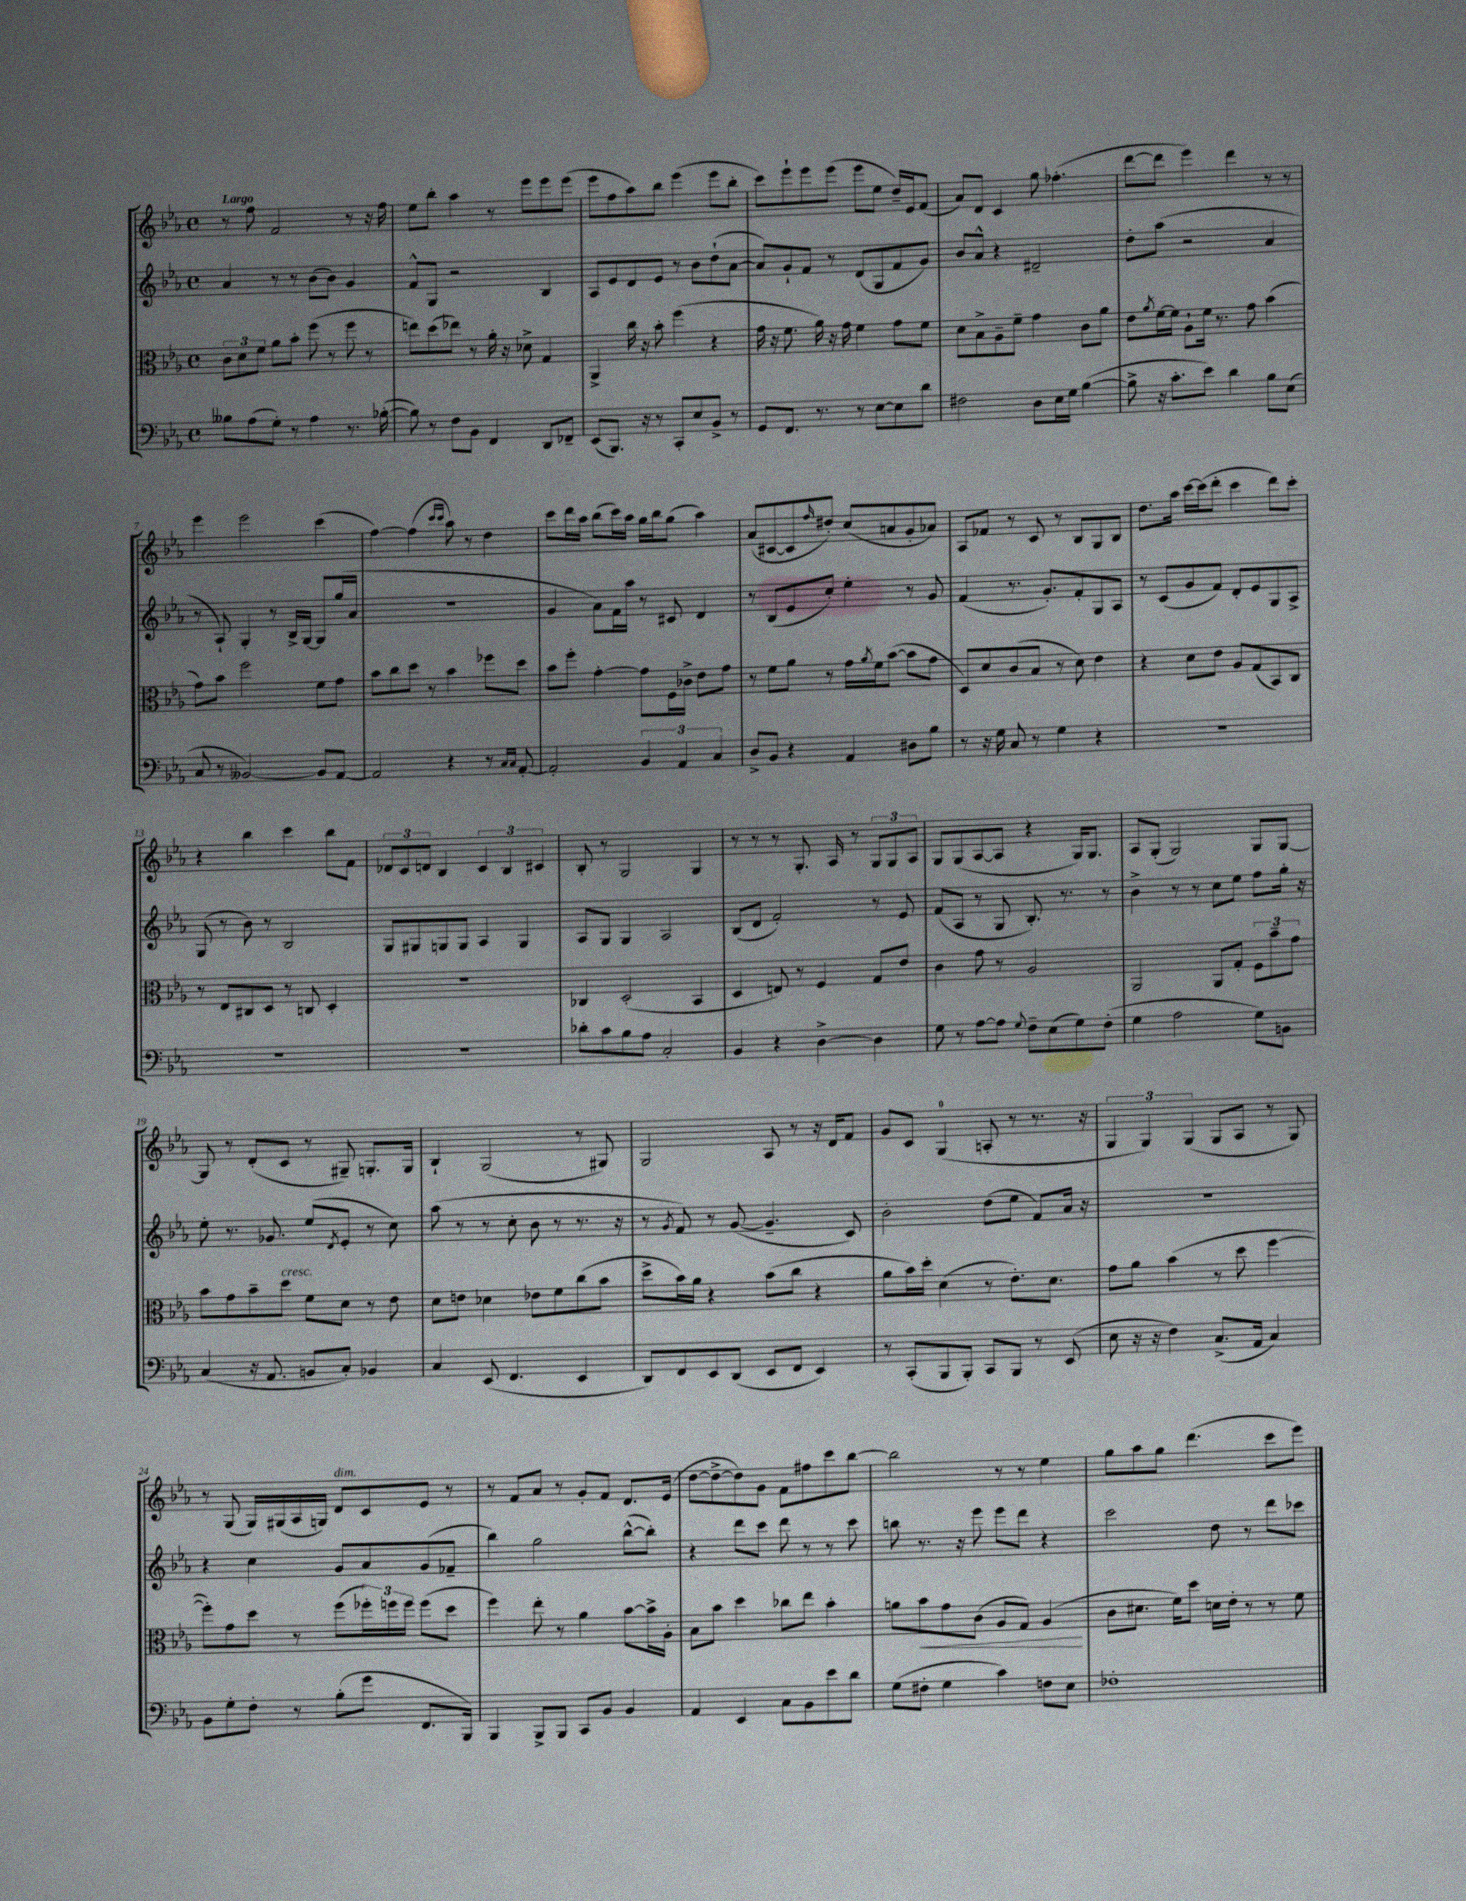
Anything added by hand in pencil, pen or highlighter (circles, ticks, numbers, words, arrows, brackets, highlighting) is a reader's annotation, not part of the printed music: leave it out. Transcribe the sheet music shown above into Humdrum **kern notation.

**kern	**kern	**kern	**kern
*staff4	*staff3	*staff2	*staff1
*clefF4	*clefC3	*clefG2	*clefG2
*k[b-e-a-]	*k[b-e-a-]	*k[b-e-a-]	*k[b-e-a-]
*M4/4	*M4/4	*M4/4	*M4/4
*met(c)	*met(c)	*met(c)	*met(c)
8B--\L	12c\L	4a-/	8r
.	12d\	.	.
(8A-\	.	.	8ff\
.	12f\J	.	.
8G'\J)	8a-\L	8r	2f/
8r	8b-'\J	8r	.
4A-\	(8ff\	(8b-\L	.
.	8r	8b-\J)	.
8.r	8ff\	4g/	8r
.	8r	.	16r
([16B-'\	.	.	16ff\
=	=	=	=
8B-\])	8ee\L)	8f^^/L	8ee-\L
8r	(8dd\	8G/J	8bb-'\J
8F\L	8ee-\J)	2r	4aa-\
8BB-\J	8r	.	.
4FF/	16a-'\	.	8r
.	16r	.	.
.	8d-^\	.	8eee-\L
8DD/L	4G/	4B-/	8eee-\
8FF-~/J	.	.	(8eee-\J
=	=	=	=
(8EE-/L	4AA-^/	8A-/L	8eee-\L
8.BBB-/J)	.	8e-/	8ff\
.	16cc\	8d/	8aa-\)
16r	16r	.	.
8r	8b-'\	8e-/J	8bb-\J
8CC'/L	(4ff\	8r	(4eee-\
8E-/	.	8b-\L	.
8BB-^/J	4r	(8dd`\	8eee-\L
8r	.	[8a-\J	8bb-'\J
=	=	=	=
8GG/L	16g\	8a-/]L)	8ccc\L)
.	16r	.	.
8.FF/J	8.f\	8g`/	8eee-`\
.	.	8f/J	8eee-\
8.r	16a-\)	.	.
.	16r	8r	(8eee-\J
.	16g\	.	.
8r	4f\	(8d/L	8eee-\L
[8E-\L	.	8G/	8ee-\J
8E-\]	8g\L	8f/	16dd~/LL)
.	.	.	16e-/J
8d\J	8f\J	8g/J)	(8f/J
=	=	=	=
2F#\	8d\L	8b-/L	8a-/L)
.	8B-^\	8a-^^/J	8d/J
.	8A-~\	4r	4c/
.	8f~\J	.	.
8D\L	4g\	2d#~/	8gg\
16E-\L	.	.	(4.ff-'\
16G\JJ	.	.	.
([4B-\	8c\L	.	.
.	8a-\J	.	.
=	=	=	=
8B-^\]	8e-\L	8dd'\L	[8ddd\L
.	8qa-/	.	.
16r	[16f\L	(8aa-\J	8ddd\]J
8.c'\L	16f\]JJ	.	.
.	8A-`\L	2r	4eee-\)
8e-\J)	16f\Jk	.	.
.	8.r	.	.
4d\	.	.	4ddd\
.	8g\	.	.
8B-\L	(4b-\	4a-/	8r
(8E-\J	.	.	8r
=	=	=	=
8C/	8g\L)	8r	4eee-\
8r	8b-\J	8A-`/)	.
[2BB--/)	2ff\	4G'/	2eee-\
.	.	8r	.
.	.	16B-^/LL	.
.	.	[16G/JJ	.
8BB--/]L	8f\L	8G/]L	(4ccc\
[8AA-/J	8g\J	(16gg/L	.
.	.	16a-/JJ	.
=	=	=	=
2AA-/]	8b-\L	1r	[4ff\)
.	8cc\	.	.
.	8dd\J	.	(4ff\]
.	8r	.	.
.	.	.	16qqccc/LL
.	.	.	16qqccc/JJ
4r	4b-\	.	8aa-\)
.	.	.	8r
8r	8ff-\L	.	4dd\
16qqC/LL	.	.	.
16qqC/JJ	.	.	.
[8AA-'/	8dd\J	.	.
=	=	=	=
2AA-'/]	8b-\L	4g/	8ccc\L
.	8ff'\J	.	16ddd\L
.	.	.	16aa-\JJ
.	[4g'\	8a-\L)	(8bb-\L
.	.	16f\L	16ccc\L)
.	.	16aa-\JJ	16aa-\JJ
6BB-/	8g\]L	8r	16gg\LL
.	.	.	16bb-\J
.	16F\L	8c#/	(8gg\J
6AA-/	.	.	.
.	16c-^\JJ	.	.
.	8e-\L	4d/	4aa-\)
6C/	.	.	.
.	8g\J	.	.
=	=	=	=
8D^/L	8r	8r	(8a-/L
8BB-/J	8f\L	(8B-/L	[8c#/
4r	8a-\J	8e-/	8c#/]
.	.	.	16qqff/
.	8r	8cc'/J)	8dd#'/J)
4AA-/	16g\LL	4ee-'\	(8cc/L
.	8qa-/	.	.
.	16f\J	.	.
.	([8b-\J	.	8a/
8D#\L	8b-\]L	8r	8g'/
8B-\J	8g\J	8g/	8a-/J)
=	=	=	=
8r	8D/L)	(4f/	8A-/L
16r	8d/	.	8f-/J
16G\	.	.	.
8C/	(8c/	8.r	8r
8r	8B-/J	.	8c/
.	.	8.g'/L)	.
4G\	8r	.	8r
.	8d\)	8f'/	8B-/L
4r	4e-\	8G/	8G/
.	.	8A-/J	8B-/J
=	=	=	=
1r	4r	8r	8.dd\L
.	.	(8c/L	.
.	.	.	16aa-\Jk
.	8d\L	8g/	[16ccc\LL
.	.	.	(16ccc\]J
.	8e-\J	8f/J)	8ddd'\J
.	8A-/L	8d'/L	4ccc\
.	(8G/	8e-/	.
.	8BB-/)	8G/	8ddd\L)
.	8C/J	8A-^/J	8ccc'\J
=	=	=	=
1r	8r	(8G/	4r
.	8E-/L	8r	.
.	8C#/	8b-\)	4bb-\
.	8D/J	8r	.
.	8r	2B-/	4ccc\
.	8C/	.	.
.	4D'/	.	8bb-\L
.	.	.	8f\J
=	=	=	=
1r	1r	8G/L	12d-/L
.	.	.	12c/
.	.	8G#/	.
.	.	.	12d/J
.	.	8G/	4B-/
.	.	8G/J	.
.	.	4A-/	6c/
.	.	.	6B-/
.	.	4G/	.
.	.	.	6c#/
=	=	=	=
8d-'\L	4C-/	8A-/L	8B-'/
8c\	.	8G/J	8r
8B-\	(2D'/	4G/	2G/
8A-\J	.	.	.
2C'/	.	2A-/	.
.	4BB-/	.	4G/
=	=	=	=
4BB-/	4D/	(8B-/L	8r
.	.	8d/J	8r
4r	8E/)	2f'/)	8r
.	8r	.	8.G'/
[4D^\	4F/	.	.
.	.	.	16A-/
.	.	.	8r
4D\]	8G/L	8r	12G/L
.	.	.	12G/
.	8e-/J	8e-/	.
.	.	.	12A-/J
=	=	=	=
8G\	4c\	(8f/L	8G/L
8r	.	8A-/J	(8G/
[8A-\L	8g\	8r	[8A-/
8A-\]J	8r	8G/	8A-/]J
8qqG/	.	.	.
8F~\L	2A-/	8.B-'/)	4r
(8E-\	.	.	.
.	.	8.r	.
8G\)	.	.	16G/LK)
.	.	.	8.G/J
(8F'\J	.	8r	.
=	=	=	=
4G\	2AA-/	4b-^\	8A-/L
.	.	.	(8G'/J
2A-\	.	8r	2G/)
.	.	8r	.
.	8AA-/L	8cc\L	.
.	8G'/J	8ee-\J	.
8G\L)	12F\L	8ff\L	8G/L
.	12b-~\	.	.
8BB\J	.	16gg'\Jk	[8G/J
.	12g\J	.	.
.	.	16r	.
=	=	=	=
(4C/	8b-\L	8ee-'\	8G/]
.	8g\	8.r	8r
16r	8b-~\	.	(8d'/L
8.AA-/	.	8.g-/	.
.	8dd\J	.	8c/J
8BB/L	8f\L	(8ee-/L	8r
.	.	8qd/	.
8C'/J)	8d\J	8e-'/J	8G#~/)
4BB-/	8r	8r	8.G'/L
.	8e-\	8cc\)	.
.	.	.	16G/Jk
=	=	=	=
4C/	8d\L	(8aa-\	4B-`/
.	8e\J	8r	.
(8EE-/	4d-\	8r	(2G/
4.FF/	.	8cc'\	.
.	8e-\L	8b-\	.
.	8f\	8r	.
4EE-/	(8cc\	8.r	8r
.	8b-\J	.	8G#/)
.	.	16r	.
=	=	=	=
8DD/L)	8dd^\L	8r	2G/
.	.	8qg/	.
8FF/	16b-\L)	8f/)	.
.	16a-\JJ	.	.
8EE-/	4r	8r	.
(8DD/J	.	([8g/	.
8EE-/L	(8b-\L	4.g~/]	8A-/
8FF/J	8cc\J	.	8r
4EE-/)	4r	.	16r
.	.	.	16d/LK
.	.	8c/)	8f/J
=	=	=	=
8r	8a-\L	2b-'\	8g/L
(8CC'/L	16b-\L)	.	8c/J
.	16dd'\JJ	.	.
8BBB-/	(4d\	.	(4G/
8BBB-'/J)	.	.	.
8CC/L	8r	(8dd\L	8A'/
8BBB-/J	8.e-'\L)	8ee-\J	8r
8r	.	8f/L)	8.r
.	8.d\J	.	.
(8EE-/	.	16a-/Jk	.
.	.	16r	16r
=	=	=	=
8E-\	8g\L	1r	6G/
16r	8a-\J	.	.
.	.	.	6G/)
16r	.	.	.
4F\)	(4b-\	.	.
.	.	.	(6G/
(8.C^/L	8r	.	8G/L
.	8dd\	.	8A-/J
16AA-/Jk	.	.	.
4C/)	[4ff\	.	8r
.	.	.	8G/)
=	=	=	=
8BB-\L	8ff'\]L)	4r	8r
8G'\	8g\	.	(8G/
8F'\J	8dd\J	4cc\	16G/LL)
.	.	.	(16G#/
8r	8r	.	16A-/
.	.	.	16G/JJ)
(8B-'\L	(8ff\L	8g/L	8d/L
8g\J	24ff-'\L)	8a-/	8c/
.	24ff\	.	.
.	24ff\JJ	.	.
8.FF/L	(8ff\L	(8g/	8e-/J
.	8dd\J	8f-~/J	8r
16BBB-/Jk)	.	.	.
=	=	=	=
4BBB-/	4ff\)	4bb-\)	8r
.	.	.	8f/L
8BBB-^/L	8ee-'\	2gg\	8a-/J
8BBB-/J	8r	.	8r
8CC/L	4a-\	.	8g'/L
8BB-/J	.	.	8f/J
4BB-/	[8b-\L	([8bb-^^\L	8.d/L
.	16b-^\]L	8bb-'\]J)	.
.	16A-'\JJ	.	(16e-/Jk
=	=	=	=
4AA-/	8B-\L	4r	[8dd\L
.	8b-\J	.	8dd^\_
4EE-/	4dd\	8ddd\L	8dd\])
.	.	8ccc\J	8g\J
8C\L	8cc-\L	8ddd\	8f\L
8BB-\	8ee-\J	8r	8ff#\
8e-\	4b-'\	8r	8ccc\
8d\J	.	8ccc\	[8bb-\J
=	=	=	=
(8G\L	8a\L	8bb\	2bb-\]
8F#'\J	8b-\	8.r	.
4G\	8g\	.	.
.	.	16r	.
.	(8c\J	8eee-\	.
4c\)	8A-/L	8eee-\L	8r
.	8G/J)	8ddd\J	8r
8F\L	(4A-/	4r	4ee-\
8E-\J	.	.	.
=	=	=	=
1F-'	8c\L	2ccc\	8gg\L
.	8.d#\J	.	8aa-\
.	.	.	8gg\J
.	16f\LK)	.	.
.	8dd\J	.	(4.ddd\
.	16d\LL	8dd\	.
.	16e-'\JJ	.	.
.	8r	8r	.
.	8r	8ddd\L	8ccc\L
.	8f\	8ccc-\J	8eee-\J)
==	==	==	==
*-	*-	*-	*-
